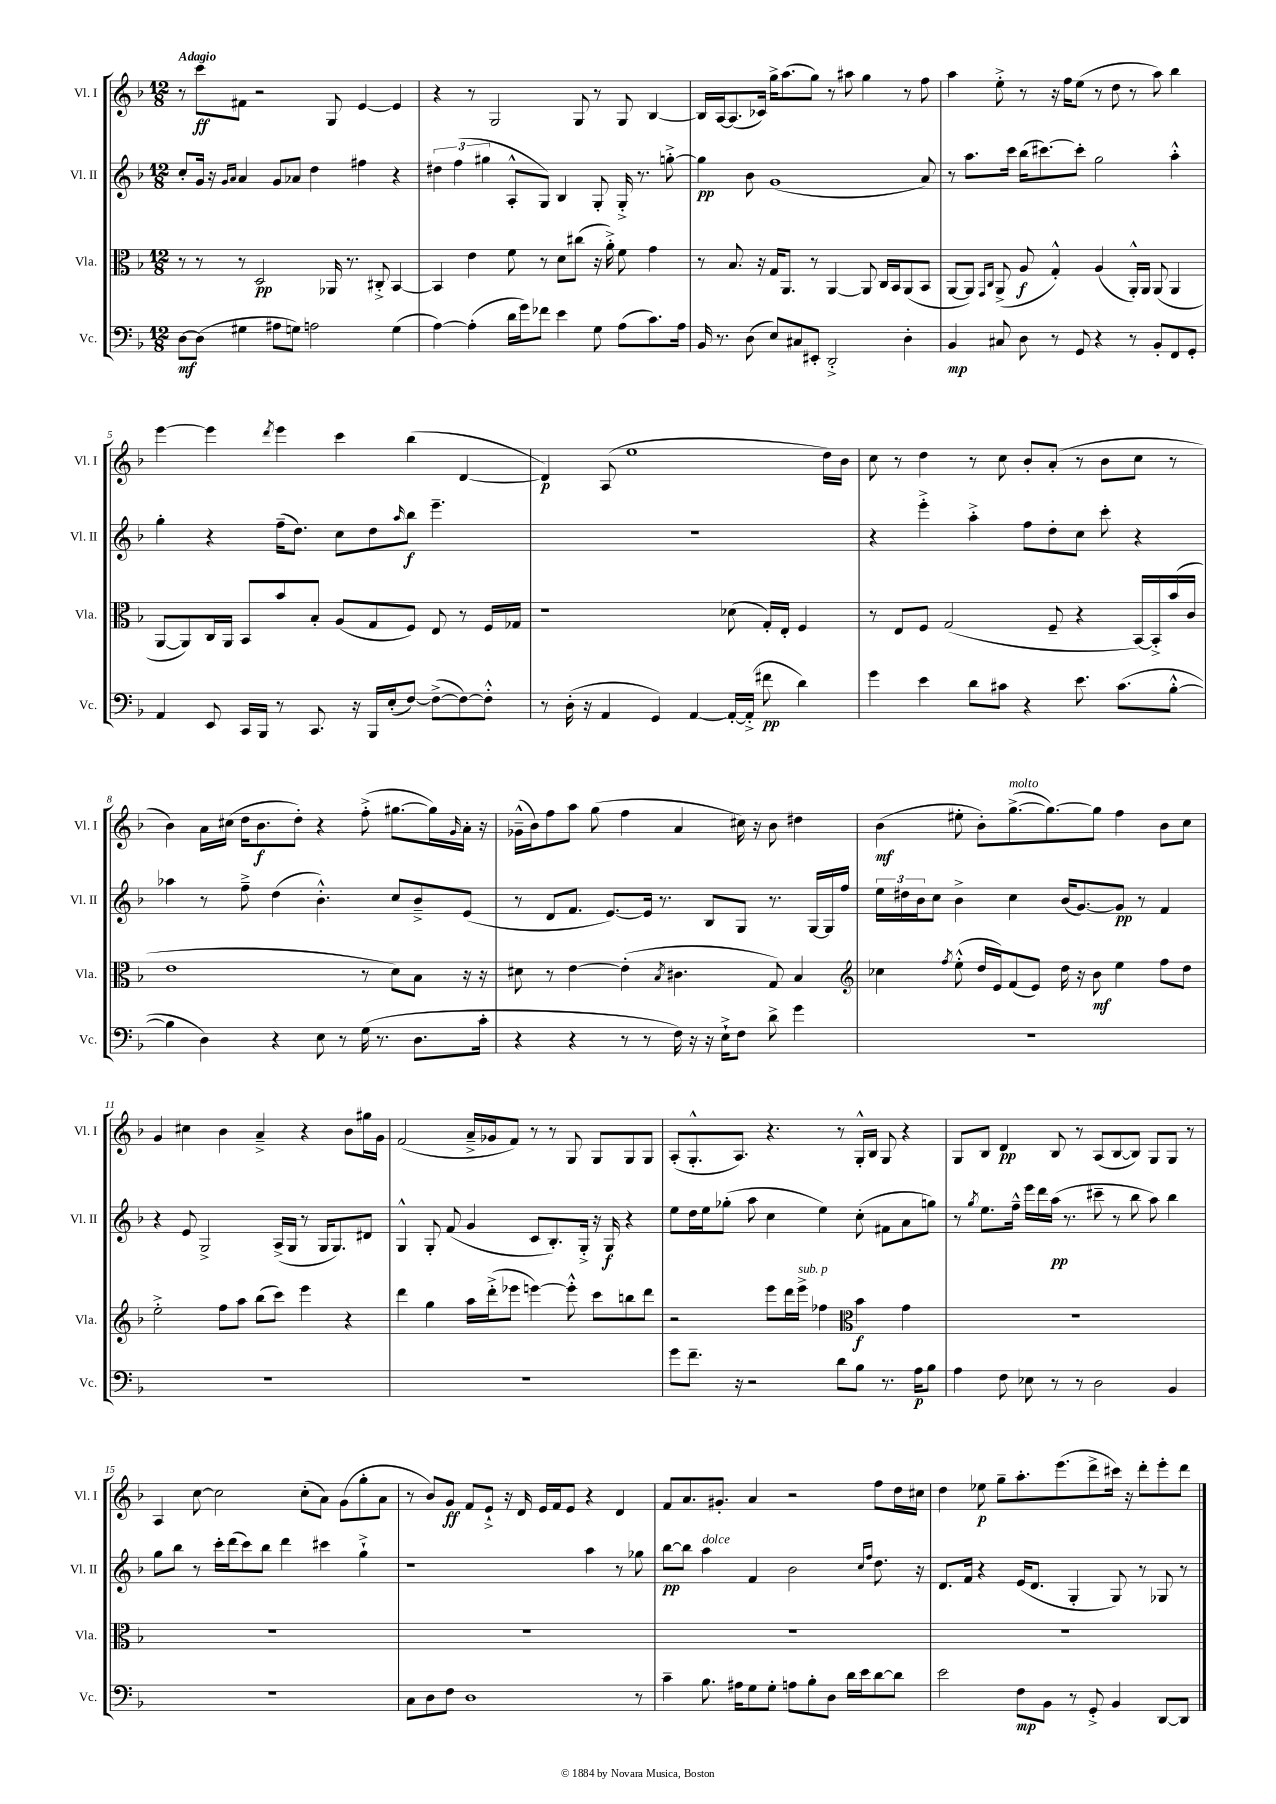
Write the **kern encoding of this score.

**kern	**dynam	**kern	**dynam	**kern	**dynam	**kern	**dynam
*part4	*part4	*part3	*part3	*part2	*part2	*part1	*part1
*staff4	*staff4	*staff3	*staff3	*staff2	*staff2	*staff1	*staff1
*I"Vc.	*	*I"Vla.	*	*I"Vl. II	*	*I"Vl. I	*
*I'Vc.	*	*I'Vla.	*	*I'Vl. II	*	*I'Vl. I	*
*clefF4	*	*clefC3	*	*clefG2	*	*clefG2	*
*k[b-]	*	*k[b-]	*	*k[b-]	*	*k[b-]	*
*M12/8	*	*M12/8	*	*M12/8	*	*M12/8	*
=1	=1	=1	=1	=1	=1	=1	=1
!	!	!	!	!	!	!LO:TX:a:B:t=Adagio	!
[8D\L	mf	8r	.	8cc'/L	.	8r	.
(8D\J]	.	8r	.	16g/Jk	.	8ccc\L	ff
.	.	.	.	16r	.	.	.
.	.	.	.	16qqg/LL	.	.	.
.	.	.	.	16qqa/JJ	.	.	.
4G#X\	.	8r	.	4a/	.	8f#X\J	.
.	.	2D/	pp	.	.	2r	.
8A#X\L	.	.	.	8g/L	.	.	.
8Gn\J)	.	.	.	8a-X/J	.	.	.
2An\	.	.	.	4dd\	.	.	.
.	.	16AA-X/	.	.	.	8G/	.
.	.	8.r	.	.	.	.	.
.	.	.	.	4ff#X\	.	[4e/	.
.	.	8C#X'^/	.	.	.	.	.
(4G\	.	[4BB-/	.	4r	.	4e/]	.
=2	=2	=2	=2	=2	=2	=2	=2
[4A\)	.	4BB-/]	.	6dd#X\	.	4r	.
.	.	.	.	(6ff\	.	.	.
(4A'\]	.	4e\	.	.	.	8r	.
.	.	.	.	6gg#X\	.	.	.
.	.	.	.	.	.	2G/	.
16d\LL	.	8f\	.	8A'^^/L	.	.	.
16g\J)	.	.	.	.	.	.	.
8f-X\J	.	8r	.	8G/J)	.	.	.
4e\	.	8d\L	.	4B-/	.	.	.
.	.	(8cc#X\J	.	.	.	8G/	.
8G\	.	16r	.	8G'/	.	8r	.
.	.	16a'^\)	.	.	.	.	.
(8A\L	.	8f\	.	16G'^/	.	8G/	.
.	.	.	.	8.r	.	.	.
8.c\)	.	4g\	.	.	.	[4B-/	.
.	.	.	.	[8ggn'^\	.	.	.
16A\Jk	.	.	.	.	.	.	.
=3	=3	=3	=3	=3	=3	=3	=3
16BB-/	.	8r	.	4gg\]	pp	16B-/LL]	.
8.r	.	.	.	.	.	[16A/J	.
.	.	8.B-/	.	.	.	(8.A/]	.
(8D\	.	.	.	8b-\	.	.	.
.	.	16r	.	.	.	16c-X/Jk)	.
8E/L)	.	16G/KL	.	(1g	.	16gg^\KL	.
.	.	8.AA/J	.	.	.	(8.aa\	.
8C#X/	.	.	.	.	.	.	.
8EE#X'/J	.	8r	.	.	.	8gg\J)	.
2DD'^/	.	[4AA/	.	.	.	8r	.
.	.	.	.	.	.	8aa#X\	.
.	.	8AA/]	.	.	.	4gg\	.
.	.	16C/LL	.	.	.	.	.
.	.	16BB-/J	.	.	.	.	.
4D'\	.	(8AA/	.	.	.	8r	.
.	.	8BB-/J	.	8a/)	.	8ff\	.
=4	=4	=4	=4	=4	=4	=4	=4
4BB-/	mp	[8AA/L	.	8r	.	4aa\	.
.	.	8AA/J])	.	8.aa\L	.	.	.
.	.	16qqGG/LL	.	.	.	.	.
.	.	16qqC/JJ	.	.	.	.	.
8C#X/	.	(8AA^/	.	.	.	8ee'^\	.
.	.	.	.	16ccc\Jk	.	.	.
8D\	.	8A/	f	(16bb-\KL	.	8r	.
.	.	.	.	[8.ccc#X\)	.	.	.
8r	.	4G'^^/)	.	.	.	16r	.
.	.	.	.	.	.	16ff\KL	.
8GG/	.	.	.	8ccc#'\J]	.	(8ee\J	.
4r	.	(4A/	.	2gg\	.	8r	.
.	.	.	.	.	.	8dd\	.
8r	.	16AA'^^/LL)	.	.	.	8r	.
.	.	16AA/JJ	.	.	.	.	.
8BB-'/L	.	(8AA/	.	.	.	8aa\)	.
8FF/	.	4AA/	.	4aa'^^\	.	4bb-\	.
8GG'/J	.	.	.	.	.	.	.
!!LO:LB:g=z
=5	=5	=5	=5	=5	=5	=5	=5
4AA/	.	[8AA/L	.	4gg'\	.	[4eee\	.
.	.	8AA/])	.	.	.	.	.
8EE/	.	16C/L	.	4r	.	4eee\]	.
.	.	16AA/JJ	.	.	.	.	.
16CC/LL	.	8BB-/L	.	.	.	.	.
16BBB-/JJ	.	.	.	.	.	.	.
.	.	.	.	.	.	8qddd/	.
8r	.	8b-/	.	(16ff~\KL	.	4eee\	.
.	.	.	.	8.dd\J)	.	.	.
8.CC/	.	8B-'/J	.	.	.	.	.
.	.	(8A/L	.	8cc\L	.	4ccc\	.
16r	.	.	.	.	.	.	.
16BBB-/LL	.	8G/	.	8dd\	.	.	.
(16E'/J	.	.	.	.	.	.	.
.	.	.	.	16qqaa/	.	.	.
[8F/J)	.	8F/J)	.	8bb-\J	f	(4bb-\	.
(8F^\L_	.	8E/	.	4.eee~\	.	.	.
8F\_)	.	8r	.	.	.	[4d/	.
8F'^^\J]	.	16F/LL	.	.	.	.	.
.	.	16G-X/JJ	.	.	.	.	.
=6	=6	=6	=6	=6	=6	=6	=6
8r	.	1r	.	1.r	.	4d/])	p
(16D'\	.	.	.	.	.	.	.
16r	.	.	.	.	.	.	.
4AA/	.	.	.	.	.	(8A/	.
.	.	.	.	.	.	1ee	.
4GG/)	.	.	.	.	.	.	.
[4AA/	.	.	.	.	.	.	.
16AA'/LL_	.	(8d-X\	.	.	.	.	.
(16AA'^/JJ]	.	.	.	.	.	.	.
8f#X\	pp	16G'/LL)	.	.	.	.	.
.	.	16E'/JJ	.	.	.	.	.
4d\)	.	4F/	.	.	.	.	.
.	.	.	.	.	.	16dd\LL)	.
.	.	.	.	.	.	16b-\JJ	.
=7	=7	=7	=7	=7	=7	=7	=7
4g\	.	8r	.	4r	.	8cc\	.
.	.	8E/L	.	.	.	8r	.
4e\	.	8F/J	.	4eee'^\	.	4dd\	.
.	.	(2G/	.	.	.	.	.
8d\L	.	.	.	4aa'^\	.	8r	.
8c#X\J	.	.	.	.	.	8cc\	.
4r	.	.	.	8ff\L	.	8b-'/L	.
.	.	8F~/	.	8dd'\	.	(8a'/J	.
8.e\	.	4r	.	8cc\J	.	8r	.
.	.	.	.	8ccc'\	.	8b-\L	.
(8.c#\L	.	.	.	.	.	.	.
.	.	[16BB-/LL)	.	4r	.	8cc\J	.
.	.	16BB-'^/]	.	.	.	.	.
[8B-'^^\J	.	(16b-/	.	.	.	8r	.
.	.	16c/JJ	.	.	.	.	.
!!LO:LB:g=z
=8	=8	=8	=8	=8	=8	=8	=8
4B-\]	.	1e	.	4aa-X\	.	4b-\)	.
4D\)	.	.	.	8r	.	16a\LL	.
.	.	.	.	.	.	(16cc#X\JJ	.
.	.	.	.	8ff~^\	.	16dd\KL	.
.	.	.	.	.	.	8.b-\	f
4r	.	.	.	(4dd\	.	.	.
.	.	.	.	.	.	8dd'\J)	.
8E\	.	.	.	4.b-'^^\)	.	4r	.
8r	.	.	.	.	.	.	.
(16G\	.	8r	.	.	.	(8ff'^\	.
8.r	.	.	.	.	.	.	.
.	.	8d\L)	.	8cc/L	.	[8.gg#X\L	.
8.D\L	.	8B-\J	.	8b-~^/	.	.	.
.	.	.	.	.	.	16gg#\L])	.
.	.	.	.	.	.	16qqg/	.
.	.	16r	.	(8e/J	.	16a'\JJ	.
16c'\Jk	.	16r	.	.	.	16r	.
=9	=9	=9	=9	=9	=9	=9	=9
4r	.	8d#X\	.	8r	.	(16g-X~^^\LL	.
.	.	.	.	.	.	16b-\J)	.
.	.	8r	.	8d/L	.	8ff\	.
4r	.	[4e\	.	8.f/J	.	8aa\J	.
.	.	.	.	.	.	(8gg\	.
.	.	.	.	[8.e/L)	.	.	.
8r	.	(4e'\]	.	.	.	4ff\	.
8r	.	.	.	16e/Jk]	.	.	.
.	.	.	.	8.r	.	.	.
.	.	8qB-/	.	.	.	.	.
16F\)	.	4.c#X\	.	.	.	4a/	.
16r	.	.	.	.	.	.	.
16r	.	.	.	8B-/L	.	.	.
16E`^\KL	.	.	.	.	.	.	.
8F\J	.	.	.	8G/J	.	16cc#X\)	.
.	.	.	.	.	.	16r	.
8d^\	.	8G/)	.	8.r	.	8b-\	.
4g\	.	4B-/	.	.	.	4dd#X\	.
.	.	.	.	[16G/LL	.	.	.
.	.	.	.	16G/]	.	.	.
.	.	.	.	16ff/JJ	.	.	.
=10	=10	=10	=10	=10	=10	=10	=10
*	*	*clefG2	*	*	*	*	*
1.r	.	4cc-X\	.	24ee\LL	.	(4b-\	mf
.	.	.	.	24dd#X\	.	.	.
.	.	.	.	24b-\J	.	.	.
.	.	.	.	8cc\J	.	.	.
.	.	8qff/	.	.	.	.	.
.	.	(8ee'^^\	.	4b-^\	.	8ee#X'\	.
.	.	16dd/LL	.	.	.	8b-'\L)	.
.	.	16e/J)	.	.	.	.	.
!	!	!	!	!	!	!LO:TX:a:i:t=molto	!
.	.	(8f/	.	4cc\	.	([8.gg^\	.
.	.	8e/J)	.	.	.	.	.
.	.	.	.	.	.	8.gg\_)	.
.	.	16dd\	.	(16b-/KL	.	.	.
.	.	16r	.	[8.g/)	.	.	.
.	.	8b-\	mf	.	.	8gg\J]	.
.	.	4ee\	.	8g/J]	pp	4ff\	.
.	.	.	.	8r	.	.	.
.	.	8ff\L	.	4f/	.	8b-\L	.
.	.	8dd\J	.	.	.	8cc\J	.
!!LO:LB:g=z
=11	=11	=11	=11	=11	=11	=11	=11
1.r	.	2ee'^\	.	4r	.	4g/	.
.	.	.	.	8e/	.	4cc#X\	.
.	.	.	.	2G^/	.	.	.
.	.	8ff\L	.	.	.	4b-\	.
.	.	8aa\J	.	.	.	.	.
.	.	(8bb-\L	.	.	.	4a~^/	.
.	.	8ccc\J)	.	(16A^/LL	.	.	.
.	.	.	.	16G/JJ	.	.	.
.	.	4eee\	.	8r	.	4r	.
.	.	.	.	16G/KL	.	.	.
.	.	.	.	8.G/)	.	.	.
.	.	4r	.	.	.	8b-\L	.
.	.	.	.	8d#X/J	.	16gg#X\L	.
.	.	.	.	.	.	16g\JJ	.
=12	=12	=12	=12	=12	=12	=12	=12
1.r	.	4ddd\	.	4G^^/	.	(2f/	.
.	.	4gg\	.	8G'/	.	.	.
.	.	.	.	(8f/	.	.	.
.	.	16aa\LL	.	4g/	.	16a~^/LL	.
.	.	(16ddd'^\J	.	.	.	16g-X/J	.
.	.	8eee-X\J	.	.	.	8f/J)	.
.	.	[4eeen\)	.	8c/L	.	8r	.
.	.	.	.	8.B-'/)	.	8r	.
.	.	8eee'^^\]	.	.	.	8G/	.
.	.	.	.	16G'^/Jk	.	.	.
.	.	8ccc\L	.	16r	.	8G/L	.
.	.	.	.	16G/	f	.	.
.	.	8bbn\	.	4r	.	8G/	.
.	.	8ddd\J	.	.	.	8G/J	.
=13	=13	=13	=13	=13	=13	=13	=13
8g\L	.	2r	.	8ee\L	.	(8A'/L	.
8.f~\J	.	.	.	16dd\L	.	8.G'^^/	.
.	.	.	.	16ee\J	.	.	.
.	.	.	.	(8gg-X'\J	.	.	.
16r	.	.	.	.	.	8.A/J)	.
2r	.	.	.	8aa\	.	.	.
.	.	8eee\L	.	4cc\	.	4.r	.
.	.	16ddd\L	.	.	.	.	.
!	!	!LO:TX:a:i:t=sub. p	!	!	!	!	!
.	.	16eee^\JJ	.	.	.	.	.
.	.	4ff-X\	.	4ee\)	.	.	.
8d\L	.	.	.	.	.	8r	.
*	*	*clefC3	*	*	*	*	*
8B-\J	.	4b-\	f	(8cc'\	.	16G'^^/LL	.
.	.	.	.	.	.	16B-/JJ	.
8.r	.	.	.	8f#X\L	.	8G/	.
.	.	4g\	.	8a\	.	4r	.
16A\KL	p	.	.	.	.	.	.
8B-\J	.	.	.	8ggn\J)	.	.	.
=14	=14	=14	=14	=14	=14	=14	=14
4A\	.	1.r	.	8r	.	8G/L	.
.	.	.	.	8qgg/	.	.	.
.	.	.	.	8.ee\L	.	8B-/J	.
8F\	.	.	.	.	.	4d/	pp
.	.	.	.	16ff~^^\Jk	.	.	.
8E-X\	.	.	.	16eee\LL	.	.	.
.	.	.	.	16ddd\	.	.	.
8r	.	.	.	(16aa\JJ	pp	8B-/	.
.	.	.	.	8.r	.	.	.
8r	.	.	.	.	.	8r	.
2D\	.	.	.	8ccc#X~\	.	(8A/L	.
.	.	.	.	8r	.	[8B-/	.
.	.	.	.	8bb-\	.	8B-/J])	.
.	.	.	.	8aa\)	.	8G/L	.
4BB-/	.	.	.	4bb-\	.	8G/J	.
.	.	.	.	.	.	8r	.
!!LO:LB:g=z
=15	=15	=15	=15	=15	=15	=15	=15
1.r	.	1.r	.	8gg\L	.	4A/	.
.	.	.	.	8bb-\J	.	.	.
.	.	.	.	8r	.	[8cc\	.
.	.	.	.	16ccc'\LL	.	2cc\]	.
.	.	.	.	(16ddd\J	.	.	.
.	.	.	.	8ccc\)	.	.	.
.	.	.	.	8bb-\J	.	.	.
.	.	.	.	4ddd\	.	.	.
.	.	.	.	.	.	(8cc'\L	.
.	.	.	.	4ccc#X\	.	8a\J)	.
.	.	.	.	.	.	(8g\L	.
.	.	.	.	4gg`^\	.	8gg'\	.
.	.	.	.	.	.	8a\J	.
=16	=16	=16	=16	=16	=16	=16	=16
8C\L	.	1.r	.	1r	.	8r	.
8D\	.	.	.	.	.	8b-/L)	.
8F\J	.	.	.	.	.	8g/J	ff
1D	.	.	.	.	.	8f/L	.
.	.	.	.	.	.	8e`^/J	.
.	.	.	.	.	.	16r	.
.	.	.	.	.	.	16d/	.
.	.	.	.	.	.	16e/LL	.
.	.	.	.	.	.	16f/J	.
.	.	.	.	.	.	8e/J	.
.	.	.	.	4aa\	.	4r	.
.	.	.	.	8r	.	4d/	.
8r	.	.	.	8gg-X\	.	.	.
=17	=17	=17	=17	=17	=17	=17	=17
4c~\	.	1.r	.	[8bb-\L	pp	8f/L	.
.	.	.	.	8bb-\J]	.	8.a/	.
!	!	!	!	!LO:TX:a:i:t=dolce	!	!	!
8.B-\	.	.	.	4aa\	.	.	.
.	.	.	.	.	.	8.g#X'/J	.
16A#X\KL	.	.	.	.	.	.	.
8G\	.	.	.	4f/	.	4a/	.
8G'\J	.	.	.	.	.	.	.
8An\L	.	.	.	2b-\	.	2r	.
8B-'\	.	.	.	.	.	.	.
8D\J	.	.	.	.	.	.	.
16d\LL	.	.	.	.	.	.	.
16e\J	.	.	.	.	.	.	.
.	.	.	.	16qqcc/LL	.	.	.
.	.	.	.	16qqff/JJ	.	.	.
[8d\	.	.	.	8.dd\	.	8ff\L	.
8d\J]	.	.	.	.	.	16dd\L	.
.	.	.	.	16r	.	16cc#X\JJ	.
=18	=18	=18	=18	=18	=18	=18	=18
2e\	.	1.r	.	8.d/L	.	4dd\	.
.	.	.	.	16f/Jk	.	.	.
.	.	.	.	4r	.	8ee-X\	p
.	.	.	.	.	.	8gg~\L	.
8F\L	mp	.	.	(16e/KL	.	8.aa'\	.
.	.	.	.	8.d/J	.	.	.
8BB-\J	.	.	.	.	.	.	.
.	.	.	.	.	.	(8.eee\	.
8r	.	.	.	4G'/	.	.	.
8GG'^/	.	.	.	.	.	8ddd^\	.
4BB-/	.	.	.	8G/)	.	16ccc#X\Jk)	.
.	.	.	.	.	.	16r	.
.	.	.	.	8r	.	8ddd'\L	.
[8DD/L	.	.	.	8G-X/	.	8eee'\	.
8DD/J]	.	.	.	8r	.	8ddd\J	.
==	==	==	==	==	==	==	==
*-	*-	*-	*-	*-	*-	*-	*-
